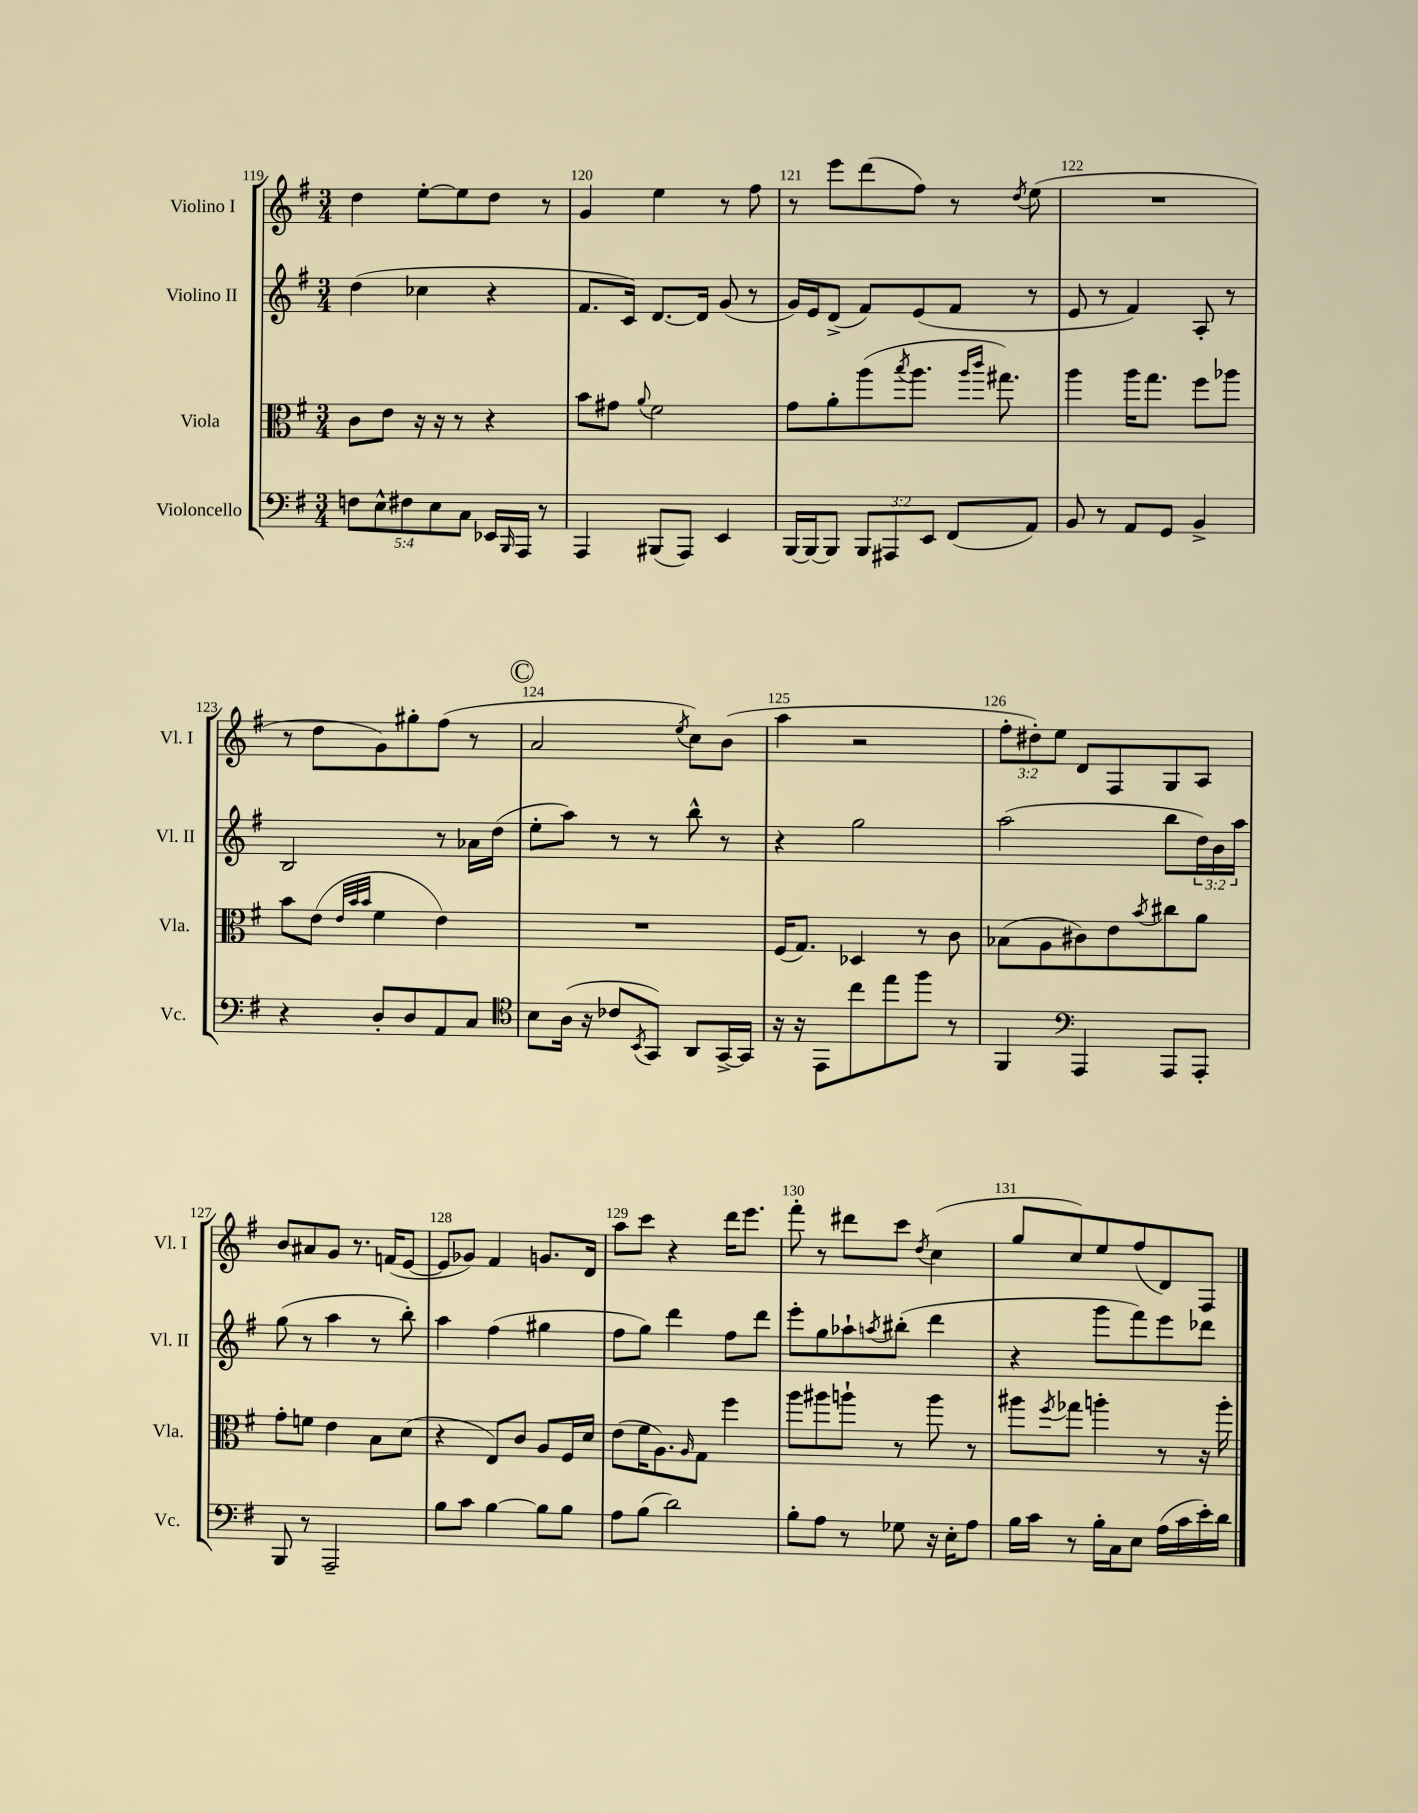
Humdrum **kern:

**kern	**kern	**kern	**kern
*staff4	*staff3	*staff2	*staff1
*clefF4	*clefC3	*clefG2	*clefG2
*k[f#]	*k[f#]	*k[f#]	*k[f#]
*M3/4	*M3/4	*M3/4	*M3/4
10F\L	8c\L	(4dd\	4dd\
10E^^\	.	.	.
.	8e\J	.	.
10F#\	.	.	.
.	16r	4cc-\	[8ee'\L
10E\	.	.	.
.	16r	.	.
.	8r	.	8ee\]
10C\J	.	.	.
16EE-/LL	4r	4r	8dd\J
16qqBBB/	.	.	.
16AAA/JJ	.	.	.
8r	.	.	8r
=	=	=	=
4AAA/	8b\L	8.f#/L	4g/
.	8g#\J	.	.
.	.	16c/Jk)	.
.	8qqa/	.	.
(8BBB#/L	2f#\	[8.d/L	4ee\
8AAA/J)	.	.	.
.	.	16d/]Jk	.
4EE/	.	(8g/	8r
.	.	8r	8ff#\
=	=	=	=
[16BBB/LL	8g\L	16g/LL)	8r
16BBB/_J	.	16e/J	.
8BBB/]J	8a'\	(8d^/J	8eee\L
12BBB/L	(8aa\	8f#/L)	(8ddd\
12AAA#/	.	.	.
.	8qbb/	.	.
.	8.aa\J	(8e/	8ff#\J)
12EE/J	.	.	.
(8FF#/L	.	8f#/J	8r
.	16qqaa/LL	.	.
.	16qqccc/JJ	.	.
.	8.gg#\)	.	.
.	.	.	8qdd/
8AA/J)	.	8r	(8ee\
=	=	=	=
8BB/	4aa\	8e/	2.r
8r	.	8r	.
8AA/L	16aa\LK	4f#/)	.
.	8.gg\J	.	.
8GG/J	.	.	.
4BB^/	8ff#\L	8A'/	.
.	8aa-\J	8r	.
=	=	=	=
4r	8b\L	2B/	8r
.	(8e\J	.	8dd\L
.	32qqe/LLL	.	.
.	32qqb/	.	.
.	32qqb/JJJ	.	.
8D'/L	4f#\	.	8g\)
8D/	.	.	8gg#'\
8AA/	4e\)	8r	(8ff#\J
8C/J	.	16a-\LL	8r
.	.	(16dd\JJ	.
=	=	=	=
*clefC4	*	*	*
8B\L	2.r	8ee'\L	2a/
(16A\Jk	.	8aa\J)	.
16r	.	.	.
8c-/L	.	8r	.
8qBB/	.	.	.
8GG/J)	.	8r	.
.	.	.	8qee/
8AA/L	.	8bb^^\	8cc\L)
[16GG^/L	.	8r	(8b\J
16GG/]JJ	.	.	.
=	=	=	=
16r	(16F#/LK	4r	4aa\
16r	8.G/J)	.	.
8EE\L	.	.	.
8cc\	4D-/	2gg\	2r
8ee\	.	.	.
8ff#\J	8r	.	.
8r	8c\	.	.
=	=	=	=
4FF#/	(8B-\L	(2aa\	12ff#'\L
.	.	.	12dd#'\)
.	8A\	.	.
.	.	.	12ee\J
*clefF4	*	*	*
4AAA/	8c#\)	.	8d/L
.	8e\	.	8F#/
.	8qb/	.	.
8AAA/L	8cc#\	8bb\L	8G/
8AAA'/J	8a\J	24dd\L)	8A/J
.	.	24b\	.
.	.	24aa\JJ	.
=	=	=	=
8BBB/	8g'\L	(8gg\	8b/L
8r	8f\J	8r	8a#/
2AAA~/	4e\	4aa\	8g/J
.	.	.	8.r
.	8B\L	8r	.
.	.	.	(16f/LK
.	(8d\J	8bb'\)	[8e/J
=	=	=	=
8B\L	4r	4aa\	8e/]L
8c\J	.	.	8g-/J)
[4B\	8E/L)	(4ff#\	4f#/
.	8c/J	.	.
8B\]L	8A/L	4gg#\	8.g/L
8B\J	16F#/L	.	.
.	16d/JJ	.	16d/Jk
=	=	=	=
8A\L	(8e\L	8ff#\L	8aa\L
(8B\J	16f#\K	8gg\J)	8ccc\J
.	8.A\)	.	.
2d\)	.	4ddd\	4r
.	16qqA/	.	.
.	8G\J	.	.
.	4ff#\	8ff#\L	16ddd\LK
.	.	.	8.eee\J
.	.	8ddd\J	.
=	=	=	=
8B'\L	8aa\L	8eee'\L	8fff#'\
8A\J	8aa#\	8gg\	8r
8r	8aa`\J	8aa-`\	8ddd#\L
.	.	8qaa/	.
8G-\	8r	(8bb#'\J	8ccc\J
.	.	.	8qdd/
16r	8aa\	4ddd\	(4cc\
16E'\LK	.	.	.
8A\J	8r	.	.
=	=	=	=
16B\LL	8aa#\L	4r	8gg/L
16c\JJ	.	.	.
.	8qff#/	.	.
8r	8gg-\J	.	8cc/)
16B'\LL	4aa'\	8ggg\L	8ee/
16C\J	.	.	.
8E\J	.	8fff#\)	(8ff#/
(16A\LL	8r	8eee\	8d/)
16c\	.	.	.
16e'\)	16r	8ddd-\J	8F#/J
16d\JJ	16aa'\	.	.
==	==	==	==
*-	*-	*-	*-
